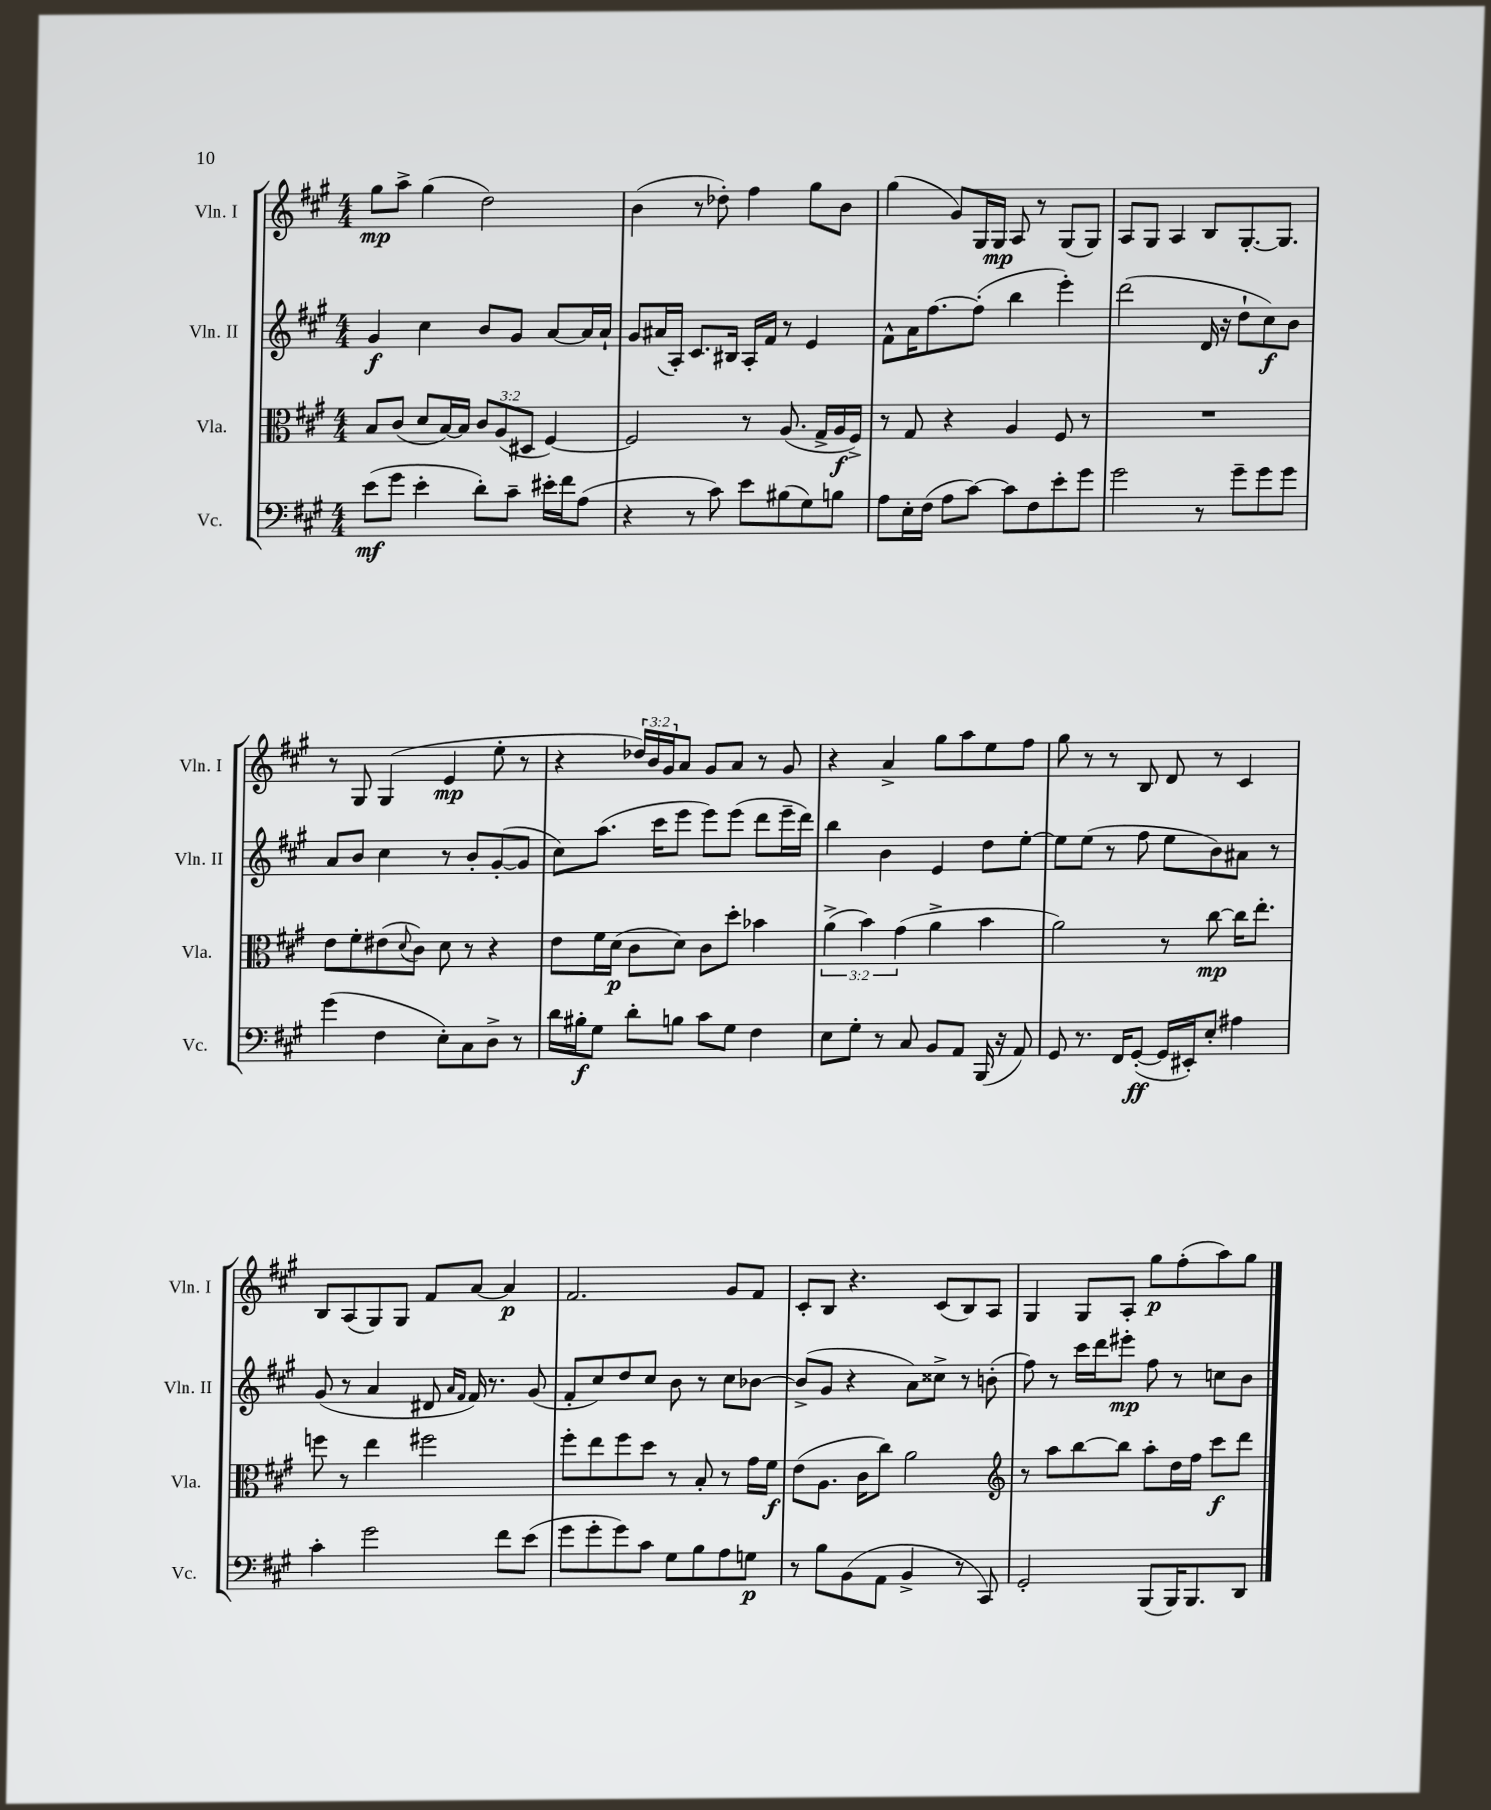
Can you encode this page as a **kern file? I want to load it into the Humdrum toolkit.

**kern	**dynam	**kern	**dynam	**kern	**dynam	**kern	**dynam
*part4	*part4	*part3	*part3	*part2	*part2	*part1	*part1
*staff4	*staff4	*staff3	*staff3	*staff2	*staff2	*staff1	*staff1
*I"Vc.	*	*I"Vla.	*	*I"Vln. II	*	*I"Vln. I	*
*I'Vc.	*	*I'Vla.	*	*I'Vln. II	*	*I'Vln. I	*
*clefF4	*	*clefC3	*	*clefG2	*	*clefG2	*
*k[f#c#g#]	*	*k[f#c#g#]	*	*k[f#c#g#]	*	*k[f#c#g#]	*
*M4/4	*	*M4/4	*	*M4/4	*	*M4/4	*
=1	=1	=1	=1	=1	=1	=1	=1
(8e\L	mf	8B/L	.	4g#/	f	8gg#\L	mp
8g#\J	.	(8c#/J	.	.	.	8aa^\J	.
4e'\	.	8d/L	.	4cc#\	.	(4gg#\	.
.	.	[16B/L)	.	.	.	.	.
.	.	16B/JJ]	.	.	.	.	.
8d'\L)	.	12c#/L	.	8b/L	.	2dd\)	.
.	.	(12A/	.	.	.	.	.
8c#~\J	.	.	.	8g#/J	.	.	.
.	.	12D#X/J	.	.	.	.	.
16e#X'\LL	.	[4F#/)	.	[8a/L	.	.	.
16f#\J	.	.	.	.	.	.	.
(8A\J	.	.	.	16a/L]	.	.	.
.	.	.	.	16a`/JJ	.	.	.
=2	=2	=2	=2	=2	=2	=2	=2
4r	.	2F#/]	.	8g#/L	.	(4b\	.
.	.	.	.	(16a#X/L	.	.	.
.	.	.	.	16A'/JJ)	.	.	.
8r	.	.	.	8.c#/L	.	8r	.
8c#\)	.	.	.	.	.	8dd-X'\)	.
.	.	.	.	16B#X/Jk	.	.	.
8e\L	.	8r	.	16A'/LL	.	4ff#\	.
.	.	.	.	16f#/JJ	.	.	.
(8B#X\	.	(8.A/	.	8r	.	.	.
8G#\)	.	.	.	4e/	.	8gg#\L	.
.	.	16G#^/LL	.	.	.	.	.
8Bn\J	.	16A/	f	.	.	8b\J	.
.	.	16F#^/JJ)	.	.	.	.	.
=3	=3	=3	=3	=3	=3	=3	=3
8A\L	.	8r	.	8f#^^\L	.	(4gg#\	.
16E'\L	.	8G#/	.	16a\K	.	.	.
(16F#\JJ	.	.	.	[8.ff#\	.	.	.
8A\L	.	4r	.	.	.	8g#/L)	.
[8c#\J)	.	.	.	(8ff#'\J]	.	16G#/L	.
.	.	.	.	.	.	16G#/JJ	mp
8c#\L]	.	4A/	.	4bb\	.	8A/	.
8F#\	.	.	.	.	.	8r	.
8e'\	.	8F#/	.	4eee'\)	.	(8G#/L	.
8g#\J	.	8r	.	.	.	8G#/J)	.
=4	=4	=4	=4	=4	=4	=4	=4
2g#\	.	1r	.	(2ddd\	.	8A/L	.
.	.	.	.	.	.	8G#/J	.
.	.	.	.	.	.	4A/	.
8r	.	.	.	16d/	.	8B/L	.
.	.	.	.	16r	.	.	.
8g#~\L	.	.	.	8dd`\L	.	[8.G#'/	.
8g#\	.	.	.	8cc#\)	f	.	.
.	.	.	.	.	.	8.G#/J]	.
8g#\J	.	.	.	8b\J	.	.	.
!!LO:LB:g=z
=5	=5	=5	=5	=5	=5	=5	=5
(4g#\	.	8e\L	.	8a/L	.	8r	.
.	.	8f#'\	.	8b/J	.	8G#/	.
4F#\	.	(8e#X\	.	4cc#\	.	(4G#/	.
.	.	8qqd/	.	.	.	.	.
.	.	8c#\J)	.	.	.	.	.
8E'\L)	.	8d\	.	8r	.	4e/	mp
8C#\	.	8r	.	8b'/L	.	.	.
8D^\J	.	4r	.	([8g#'/	.	8ee'\	.
8r	.	.	.	8g#/J]	.	8r	.
=6	=6	=6	=6	=6	=6	=6	=6
16d\LL	.	8e\L	.	8cc#\L)	.	4r	.
16B#X'\J	f	.	.	.	.	.	.
8G#\J	.	16f#\L	.	(8.aa\J	.	.	.
.	.	(16d\JJ	p	.	.	.	.
8d'\L	.	8c#\L	.	.	.	24dd-X/LL)	.
.	.	.	.	.	.	24b/	.
.	.	.	.	16ccc#\KL	.	.	.
.	.	.	.	.	.	24g#/J	.
8Bn\J	.	8d\J)	.	8eee\J	.	8a/J	.
8c#\L	.	8c#\L	.	8eee\L)	.	8g#/L	.
8G#\J	.	8dd'\J	.	(8eee\J	.	8a/J	.
4F#\	.	4b-X\	.	8ddd\L	.	8r	.
.	.	.	.	16eee~\L	.	8g#/	.
.	.	.	.	16ddd\JJ)	.	.	.
=7	=7	=7	=7	=7	=7	=7	=7
8E\L	.	(6a^\	.	4bb\	.	4r	.
8G#'\J	.	.	.	.	.	.	.
.	.	6b\)	.	.	.	.	.
8r	.	.	.	4b\	.	4a^/	.
.	.	(6g#\	.	.	.	.	.
8C#/	.	.	.	.	.	.	.
8BB/L	.	4a^\	.	4e/	.	8gg#\L	.
8AA/J	.	.	.	.	.	8aa\	.
(16BBB/	.	4b\	.	8dd\L	.	8ee\	.
16r	.	.	.	.	.	.	.
8AA/)	.	.	.	[8ee'\J	.	8ff#\J	.
=8	=8	=8	=8	=8	=8	=8	=8
8GG#/	.	2a\)	.	8ee\L]	.	8gg#\	.
8.r	.	.	.	(8ee\J	.	8r	.
.	.	.	.	8r	.	8r	.
16FF#/KL	.	.	.	.	.	.	.
([8GG#'/J	ff	.	.	8ff#\	.	8B/	.
16GG#/LL]	.	8r	.	8ee\L	.	8d/	.
16EE#X'/J)	.	.	.	.	.	.	.
8E'/J	.	[8cc#\	mp	8b\)	.	8r	.
4A#X\	.	16cc#\KL]	.	8a#X\J	.	4c#/	.
.	.	8.ee'\J	.	.	.	.	.
.	.	.	.	8r	.	.	.
!!LO:LB:g=z
=9	=9	=9	=9	=9	=9	=9	=9
4c#'\	.	8ffn\	.	(8g#/	.	8B/L	.
.	.	8r	.	8r	.	(8A/	.
2g#\	.	4ee\	.	4a/	.	8G#/)	.
.	.	.	.	.	.	8G#/J	.
.	.	2ff#X\	.	8d#X/	.	8f#/L	.
.	.	.	.	16qqa/LL	.	.	.
.	.	.	.	16qqf#/JJ	.	.	.
.	.	.	.	16f#/)	.	[8a/J	.
.	.	.	.	8.r	.	.	.
8f#\L	.	.	.	.	.	4a/]	p
(8e\J	.	.	.	(8g#/	.	.	.
=10	=10	=10	=10	=10	=10	=10	=10
8g#\L	.	8ff#'\L	.	8f#'/L	.	2.f#/	.
8g#'\	.	8ee\	.	8cc#/)	.	.	.
8g#\)	.	8ff#\	.	8dd/	.	.	.
8c#\J	.	8dd\J	.	8cc#/J	.	.	.
8G#\L	.	8r	.	8b\	.	.	.
8B\	.	8B'/	.	8r	.	.	.
8A\	.	8r	.	8cc#\L	.	8g#/L	.
8Gn\J	p	16g#\LL	.	[8b-X\J	.	8f#/J	.
.	.	16f#\JJ	f	.	.	.	.
=11	=11	=11	=11	=11	=11	=11	=11
8r	.	(8e\L	.	(8b-^/L]	.	8c#'/L	.
8B\L	.	8.A\J	.	8g#/J	.	8B/J	.
(8BB\	.	.	.	4r	.	4.r	.
.	.	16c#\KL	.	.	.	.	.
8AA\J	.	8cc#\J)	.	.	.	.	.
4BB^/	.	2a\	.	8a\L)	.	.	.
.	.	.	.	8cc##X^\J	.	(8c#/L	.
8r	.	.	.	8r	.	8B/)	.
8CC#/)	.	.	.	(8bn'\	.	8A/J	.
=12	=12	=12	=12	=12	=12	=12	=12
*	*	*clefG2	*	*	*	*	*
2GG#'/	.	8r	.	8ff#\)	.	4G#/	.
.	.	8aa\L	.	8r	.	.	.
.	.	[8bb\	.	16ccc#\LL	.	8G#/L	.
.	.	.	.	16ddd\J	.	.	.
.	.	8bb\J]	.	8eee#X'\J	mp	8A'/J	.
(8BBB/L	.	8aa'\L	.	8ff#\	.	8gg#\L	p
16BBB/K)	.	16dd\L	.	8r	.	(8ff#'\	.
8.BBB/	.	16ff#\JJ	.	.	.	.	.
.	.	8ccc#\L	f	8ccn\L	.	8aa\)	.
8DD/J	.	8ddd\J	.	8b\J	.	8gg#\J	.
==	==	==	==	==	==	==	==
*-	*-	*-	*-	*-	*-	*-	*-
